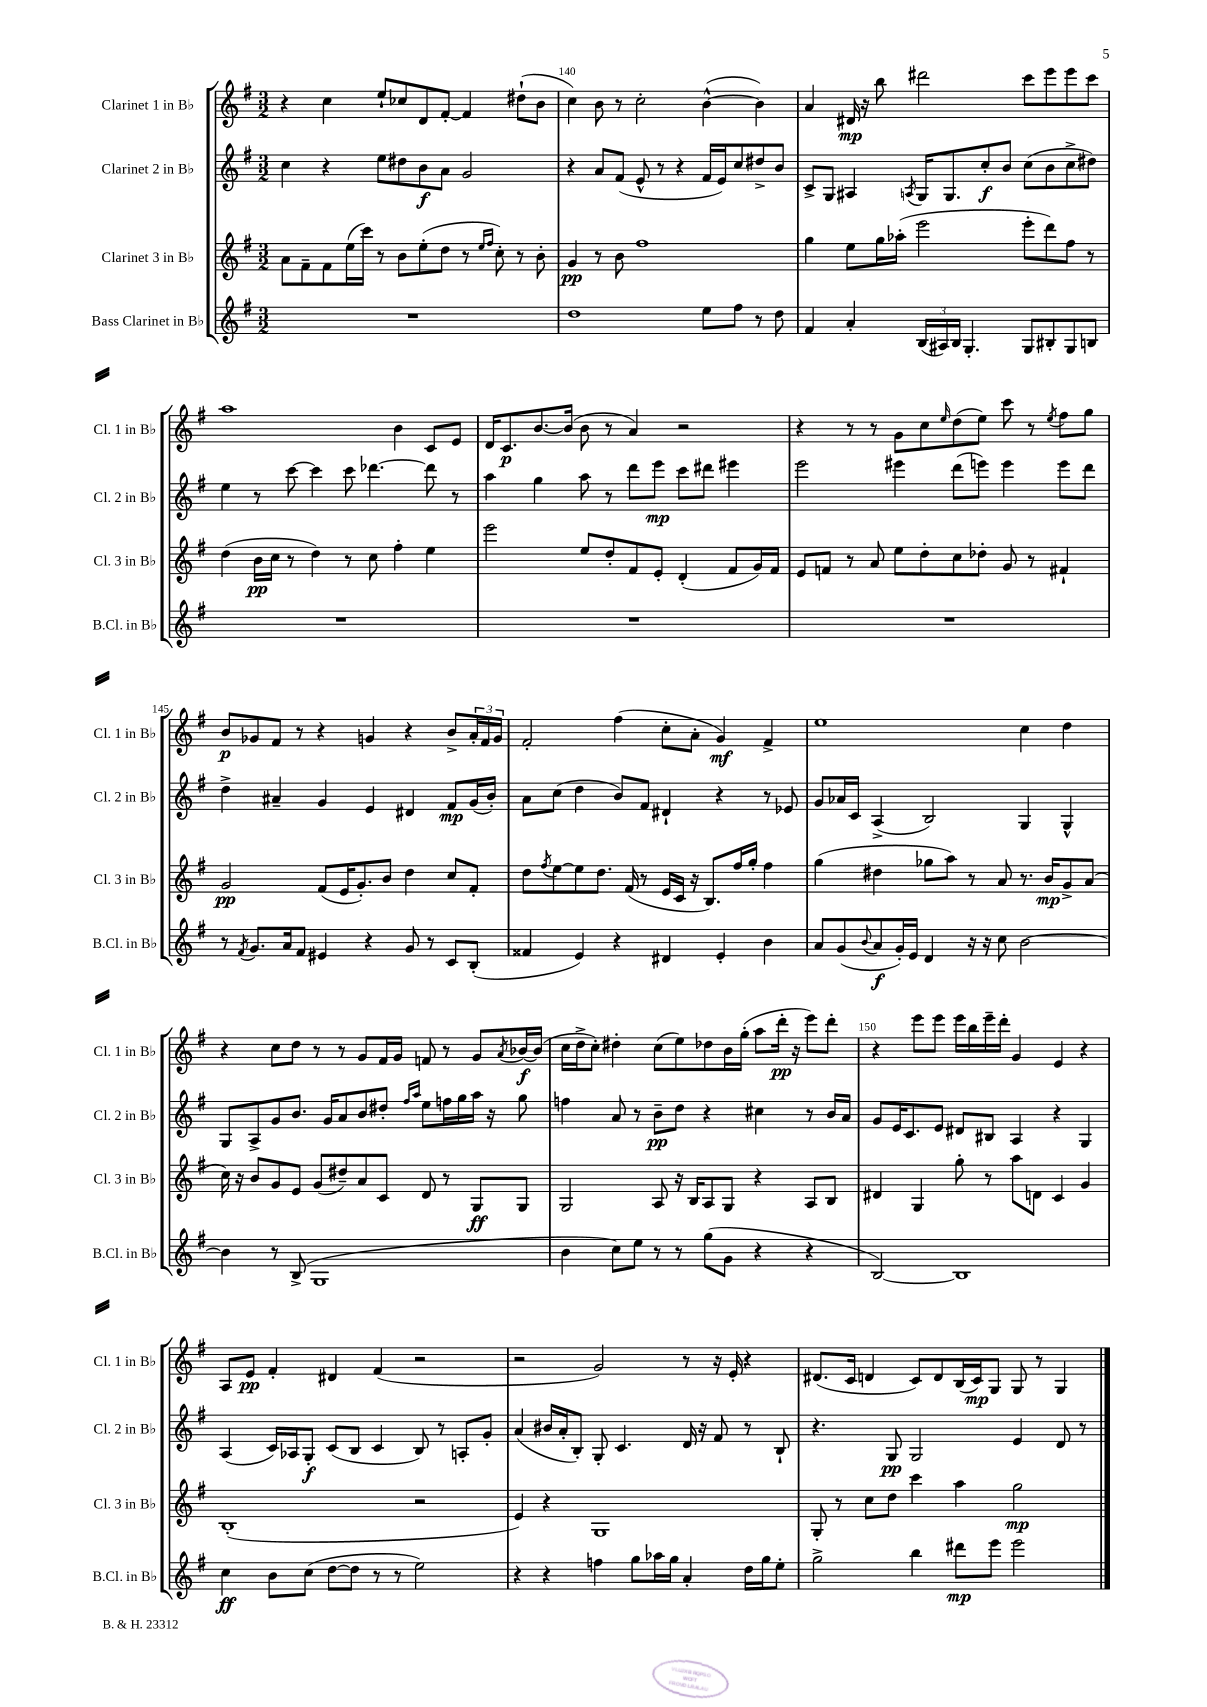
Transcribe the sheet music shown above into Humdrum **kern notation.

**kern	**dynam	**kern	**dynam	**kern	**dynam	**kern	**dynam
*part4	*part4	*part3	*part3	*part2	*part2	*part1	*part1
*staff4	*staff4	*staff3	*staff3	*staff2	*staff2	*staff1	*staff1
*I"Bass Clarinet in B♭	*	*I"Clarinet 3 in B♭	*	*I"Clarinet 2 in B♭	*	*I"Clarinet 1 in B♭	*
*I'B.Cl. in B♭	*	*I'Cl. 3 in B♭	*	*I'Cl. 2 in B♭	*	*I'Cl. 1 in B♭	*
*clefG2	*	*clefG2	*	*clefG2	*	*clefG2	*
*k[f#]	*	*k[f#]	*	*k[f#]	*	*k[f#]	*
*M3/2	*	*M3/2	*	*M3/2	*	*M3/2	*
=139	=139	=139	=139	=139	=139	=139	=139
1.r	.	8a\L	.	4cc\	.	4r	.
.	.	8f#~\	.	.	.	.	.
.	.	8f#\	.	4r	.	4cc\	.
.	.	(16ee\L	.	.	.	.	.
.	.	16ccc\JJ)	.	.	.	.	.
.	.	8r	.	8ee\L	.	8ee`/L	.
.	.	8b\L	.	8dd#X\	.	8cc-X/	.
.	.	(8ee'\	.	8b\	f	8d/	.
.	.	8dd\J	.	8a\J	.	[8f#'/J	.
.	.	8r	.	2g/	.	4f#/]	.
.	.	16qqee/LL	.	.	.	.	.
.	.	16qqff#/JJ	.	.	.	.	.
.	.	8cc'\)	.	.	.	.	.
.	.	8r	.	.	.	(8dd#X`\L	.
.	.	8b'\	.	.	.	8b\J	.
=140	=140	=140	=140	=140	=140	=140	=140
1dd	.	4g/	pp	4r	.	4cc\)	.
.	.	8r	.	8a/L	.	8b\	.
.	.	8b\	.	(8f#/J	.	8r	.
.	.	1ff#	.	8e^^/	.	2cc'\	.
.	.	.	.	8r	.	.	.
.	.	.	.	4r	.	.	.
8ee\L	.	.	.	16f#/LL	.	([4b^^\	.
.	.	.	.	16e/J)	.	.	.
8ff#\J	.	.	.	8cc/	.	.	.
8r	.	.	.	8dd#X^/	.	4b\])	.
8dd\	.	.	.	8b/J	.	.	.
=141	=141	=141	=141	=141	=141	=141	=141
4f#/	.	4gg\	.	8c^/L	.	4a/	.
.	.	.	.	8G/J	.	.	.
4a'/	.	8ee\L	.	4A#X/	.	16d#X/	mp
.	.	.	.	.	.	16r	.
.	.	16gg\L	.	.	.	8bb\	.
.	.	(16aa-X'\JJ	.	.	.	.	.
.	.	.	.	8qAn/	.	.	.
(24B/LL	.	2eee\	.	16G/KL	.	2ddd#X\	.
24A#X/)	.	.	.	.	.	.	.
.	.	.	.	8.G/	.	.	.
24B/JJ	.	.	.	.	.	.	.
4.G'/	.	.	.	.	.	.	.
.	.	.	.	8cc'/	f	.	.
.	.	.	.	8b/J	.	.	.
8G/L	.	8eee'\L	.	(8cc\L	.	8ccc\L	.
8B#X'/	.	8ddd\)	.	8b\	.	8eee\	.
8G/	.	8ff#\J	.	8cc^\	.	8eee\	.
8Bn/J	.	8r	.	8dd#X\J)	.	8ccc\J	.
!!LO:LB:g=z
=142	=142	=142	=142	=142	=142	=142	=142
1.r	.	(4dd\	.	4ee\	.	1aa	.
.	.	16b\LL	pp	8r	.	.	.
.	.	16cc\JJ	.	.	.	.	.
.	.	8r	.	[8ccc\	.	.	.
.	.	4dd\)	.	4ccc\]	.	.	.
.	.	8r	.	8ccc\	.	.	.
.	.	8cc\	.	[4.ddd-X\	.	.	.
.	.	4ff#'\	.	.	.	4b\	.
.	.	4ee\	.	8ddd-\]	.	8c/L	.
.	.	.	.	8r	.	8e/J	.
=143	=143	=143	=143	=143	=143	=143	=143
1.r	.	2eee\	.	4aa\	.	16d/KL	.
.	.	.	.	.	.	8.c/	p
.	.	.	.	4gg\	.	[8.b/	.
.	.	.	.	.	.	(16b/Jk]	.
.	.	8ee/L	.	8aa\	.	8b\	.
.	.	8dd'/	.	8r	.	8r	.
.	.	8f#/	.	8ddd\L	.	4a/)	.
.	.	8e'/J	.	8eee\J	mp	.	.
.	.	(4d'/	.	8ccc\L	.	2r	.
.	.	.	.	8ddd#X\J	.	.	.
.	.	8f#/L	.	4eee#X\	.	.	.
.	.	16g/L)	.	.	.	.	.
.	.	16f#/JJ	.	.	.	.	.
=144	=144	=144	=144	=144	=144	=144	=144
1.r	.	8e/L	.	2eee\	.	4r	.
.	.	8fn/J	.	.	.	.	.
.	.	8r	.	.	.	8r	.
.	.	8a/	.	.	.	8r	.
.	.	8ee\L	.	4eee#X\	.	8g\L	.
.	.	8dd'\	.	.	.	8cc\	.
.	.	.	.	.	.	16qqee/	.
.	.	8cc\	.	(8ddd\L	.	(8dd\	.
.	.	8dd-X'\J	.	8eeen\J)	.	8ee\J)	.
.	.	8g/	.	4eee\	.	8ccc\	.
.	.	8r	.	.	.	8r	.
.	.	.	.	.	.	8qee/	.
.	.	4f#X`/	.	8eee\L	.	8ff#\L	.
.	.	.	.	8ddd\J	.	8gg\J	.
!!LO:LB:g=z
=145	=145	=145	=145	=145	=145	=145	=145
8r	.	2g/	pp	4dd^\	.	8b/L	p
8qf#/	.	.	.	.	.	.	.
8.g/L	.	.	.	.	.	8g-X/	.
.	.	.	.	4a#X~/	.	8f#/J	.
16a/k	.	.	.	.	.	.	.
8f#/J	.	.	.	.	.	8r	.
4e#X/	.	(8f#/L	.	4g/	.	4r	.
.	.	16e/K	.	.	.	.	.
.	.	8.g'/)	.	.	.	.	.
4r	.	.	.	4e/	.	4gn/	.
.	.	8b/J	.	.	.	.	.
8g/	.	4dd\	.	4d#X/	.	4r	.
8r	.	.	.	.	.	.	.
8c/L	.	8cc/L	.	8f#/L	mp	8b^/L	.
(8B'/J	.	8f#'/J	.	(16g/L	.	24a'/L	.
.	.	.	.	.	.	24f#/	.
.	.	.	.	16b'/JJ)	.	.	.
.	.	.	.	.	.	24g/JJ	.
=146	=146	=146	=146	=146	=146	=146	=146
4f##X/	.	8dd\L	.	8a\L	.	2f#'/	.
.	.	8qff#/	.	.	.	.	.
.	.	[8ee\	.	(8cc\J	.	.	.
4e/)	.	8ee\]	.	4dd\	.	.	.
.	.	8.dd\J	.	.	.	.	.
4r	.	.	.	8b/L)	.	(4ff#\	.
.	.	(16f#/	.	.	.	.	.
.	.	8r	.	8f#/J	.	.	.
4d#X/	.	16e/LL	.	4d#X`/	.	8cc'\L	.
.	.	16c/JJ	.	.	.	.	.
.	.	16r	.	.	.	8a'\J	.
.	.	8.B/L)	.	.	.	.	.
4e'/	.	.	.	4r	.	4g/)	mf
.	.	16ff#/L	.	.	.	.	.
.	.	16gg'/JJ	.	.	.	.	.
4b\	.	4ff#\	.	8r	.	4f#^/	.
.	.	.	.	8e-X/	.	.	.
=147	=147	=147	=147	=147	=147	=147	=147
8a/L	.	(4gg\	.	8g/L	.	1ee	.
(8g/	.	.	.	16a-X/L	.	.	.
.	.	.	.	16c/JJ	.	.	.
8qqb/	.	.	.	.	.	.	.
8a/	f	4dd#X\	.	(4A^/	.	.	.
16g'/L)	.	.	.	.	.	.	.
16e/JJ	.	.	.	.	.	.	.
4d/	.	8gg-X\L	.	2B/)	.	.	.
.	.	8aa\J)	.	.	.	.	.
16r	.	8r	.	.	.	.	.
16r	.	.	.	.	.	.	.
8cc\	.	8a/	.	.	.	.	.
[2b\	.	8.r	.	4G/	.	4cc\	.
.	.	16b/KL	mp	.	.	.	.
.	.	8g^/	.	4G^^/	.	4dd\	.
.	.	(8a/J	.	.	.	.	.
!!LO:LB:g=z
=148	=148	=148	=148	=148	=148	=148	=148
4b\]	.	16cc\)	.	8G/L	.	4r	.
.	.	16r	.	.	.	.	.
.	.	8b/L	.	8A^/	.	.	.
8r	.	8g/	.	8g/	.	8cc\L	.
(8B^/	.	8e/J	.	8.b/J	.	8dd\J	.
1G	.	(8g/L	.	.	.	8r	.
.	.	.	.	16g/KL	.	.	.
.	.	8dd#X~/)	.	8a/	.	8r	.
.	.	8a/	.	8b/	.	8g/L	.
.	.	8c/J	.	8dd#X'/J	.	16f#/L	.
.	.	.	.	.	.	16g/JJ	.
.	.	.	.	16qqff#/LL	.	.	.
.	.	.	.	16qqaa/JJ	.	.	.
.	.	8d/	.	8ee\L	.	8fn/	.
.	.	8r	.	16ffn\L	.	8r	.
.	.	.	.	16gg\	.	.	.
.	.	8G/L	ff	16aa\JJ	.	8g/L	.
.	.	.	.	16r	.	.	.
.	.	.	.	.	.	8qa/	.
.	.	8G/J	.	8gg\	.	[16b-X/L	f
.	.	.	.	.	.	(16b-/JJ]	.
=149	=149	=149	=149	=149	=149	=149	=149
4b\	.	2G/	.	4ffn\	.	16cc\LL	.
.	.	.	.	.	.	16dd^\J	.
.	.	.	.	.	.	8cc'\J)	.
8cc\L)	.	.	.	8a/	.	4dd#X'\	.
8ee\J	.	.	.	8r	.	.	.
8r	.	8A/	.	8b~\L	pp	(8cc\L	.
8r	.	16r	.	8dd\J	.	8ee\)	.
.	.	16B/KL	.	.	.	.	.
(8gg\L	.	8A/	.	4r	.	8dd-X\	.
8g\J	.	8G/J	.	.	.	16b\L	.
.	.	.	.	.	.	(16gg'\JJ	.
4r	.	4r	.	4cc#X\	.	8aa\L	.
.	.	.	.	.	.	16ddd'\Jk	pp
.	.	.	.	.	.	16r	.
4r	.	8A/L	.	8r	.	8eee\L)	.
.	.	8B/J	.	16b/LL	.	8ddd'\J	.
.	.	.	.	16a/JJ	.	.	.
=150	=150	=150	=150	=150	=150	=150	=150
[2B/)	.	4d#X/	.	8g/L	.	4r	.
.	.	.	.	16e/K	.	.	.
.	.	.	.	8.c/	.	.	.
.	.	4G/	.	.	.	8eee\L	.
.	.	.	.	8e/J	.	8eee\J	.
1B]	.	8gg'\	.	8d#X/L	.	16eee\LL	.
.	.	.	.	.	.	16bb\	.
.	.	8r	.	8B#X/J	.	16eee~\	.
.	.	.	.	.	.	16ddd'\JJ	.
.	.	8aa\L	.	4A/	.	4g/	.
.	.	8dn\J	.	.	.	.	.
.	.	4c/	.	4r	.	4e/	.
.	.	4g/	.	4G/	.	4r	.
!!LO:LB:g=z
=151	=151	=151	=151	=151	=151	=151	=151
4cc\	ff	(1B'	.	(4A/	.	8A/L	.
.	.	.	.	.	.	8e/J	pp
8b\L	.	.	.	16c/LL)	.	4f#'/	.
.	.	.	.	16A-X/J	.	.	.
(8cc\J	.	.	.	8G'/J	f	.	.
[8dd\L	.	.	.	(8c/L	.	4d#X/	.
8dd\J]	.	.	.	8B/J	.	.	.
8r	.	.	.	4c/	.	(4f#/	.
8r	.	.	.	.	.	.	.
2ee\)	.	2r	.	8B/)	.	2r	.
.	.	.	.	8r	.	.	.
.	.	.	.	8An'/L	.	.	.
.	.	.	.	8g'/J	.	.	.
=152	=152	=152	=152	=152	=152	=152	=152
4r	.	4e/)	.	(4a/	.	2r	.
4r	.	4r	.	16b#X/LL	.	.	.
.	.	.	.	16a'/J	.	.	.
.	.	.	.	8B'/J)	.	.	.
4ffn\	.	1G	.	8G'/	.	2g/)	.
.	.	.	.	4.c/	.	.	.
8gg\L	.	.	.	.	.	.	.
16aa-X\L	.	.	.	.	.	.	.
16gg\JJ	.	.	.	.	.	.	.
4a'/	.	.	.	16d/	.	8r	.
.	.	.	.	16r	.	.	.
.	.	.	.	8f#/	.	16r	.
.	.	.	.	.	.	16e'/	.
16dd\LL	.	.	.	8r	.	4r	.
16gg\J	.	.	.	.	.	.	.
8ee'\J	.	.	.	8B`/	.	.	.
=153	=153	=153	=153	=153	=153	=153	=153
2gg^\	.	8G'/	.	4.r	.	(8.d#X/L	.
.	.	8r	.	.	.	.	.
.	.	.	.	.	.	16c/Jk	.
.	.	8cc\L	.	.	.	4dn/	.
.	.	8dd\J	.	8G/	pp	.	.
4bb\	.	4ccc\	.	2G/	.	8c/L)	.
.	.	.	.	.	.	8d/	.
8ddd#X\L	mp	4aa\	.	.	.	(16B/L	.
.	.	.	.	.	.	16c/J)	mp
8eee\J	.	.	.	.	.	8G/J	.
2eee\	.	2gg\	mp	4e/	.	8G/	.
.	.	.	.	.	.	8r	.
.	.	.	.	8d/	.	4G/	.
.	.	.	.	8r	.	.	.
==	==	==	==	==	==	==	==
*-	*-	*-	*-	*-	*-	*-	*-
